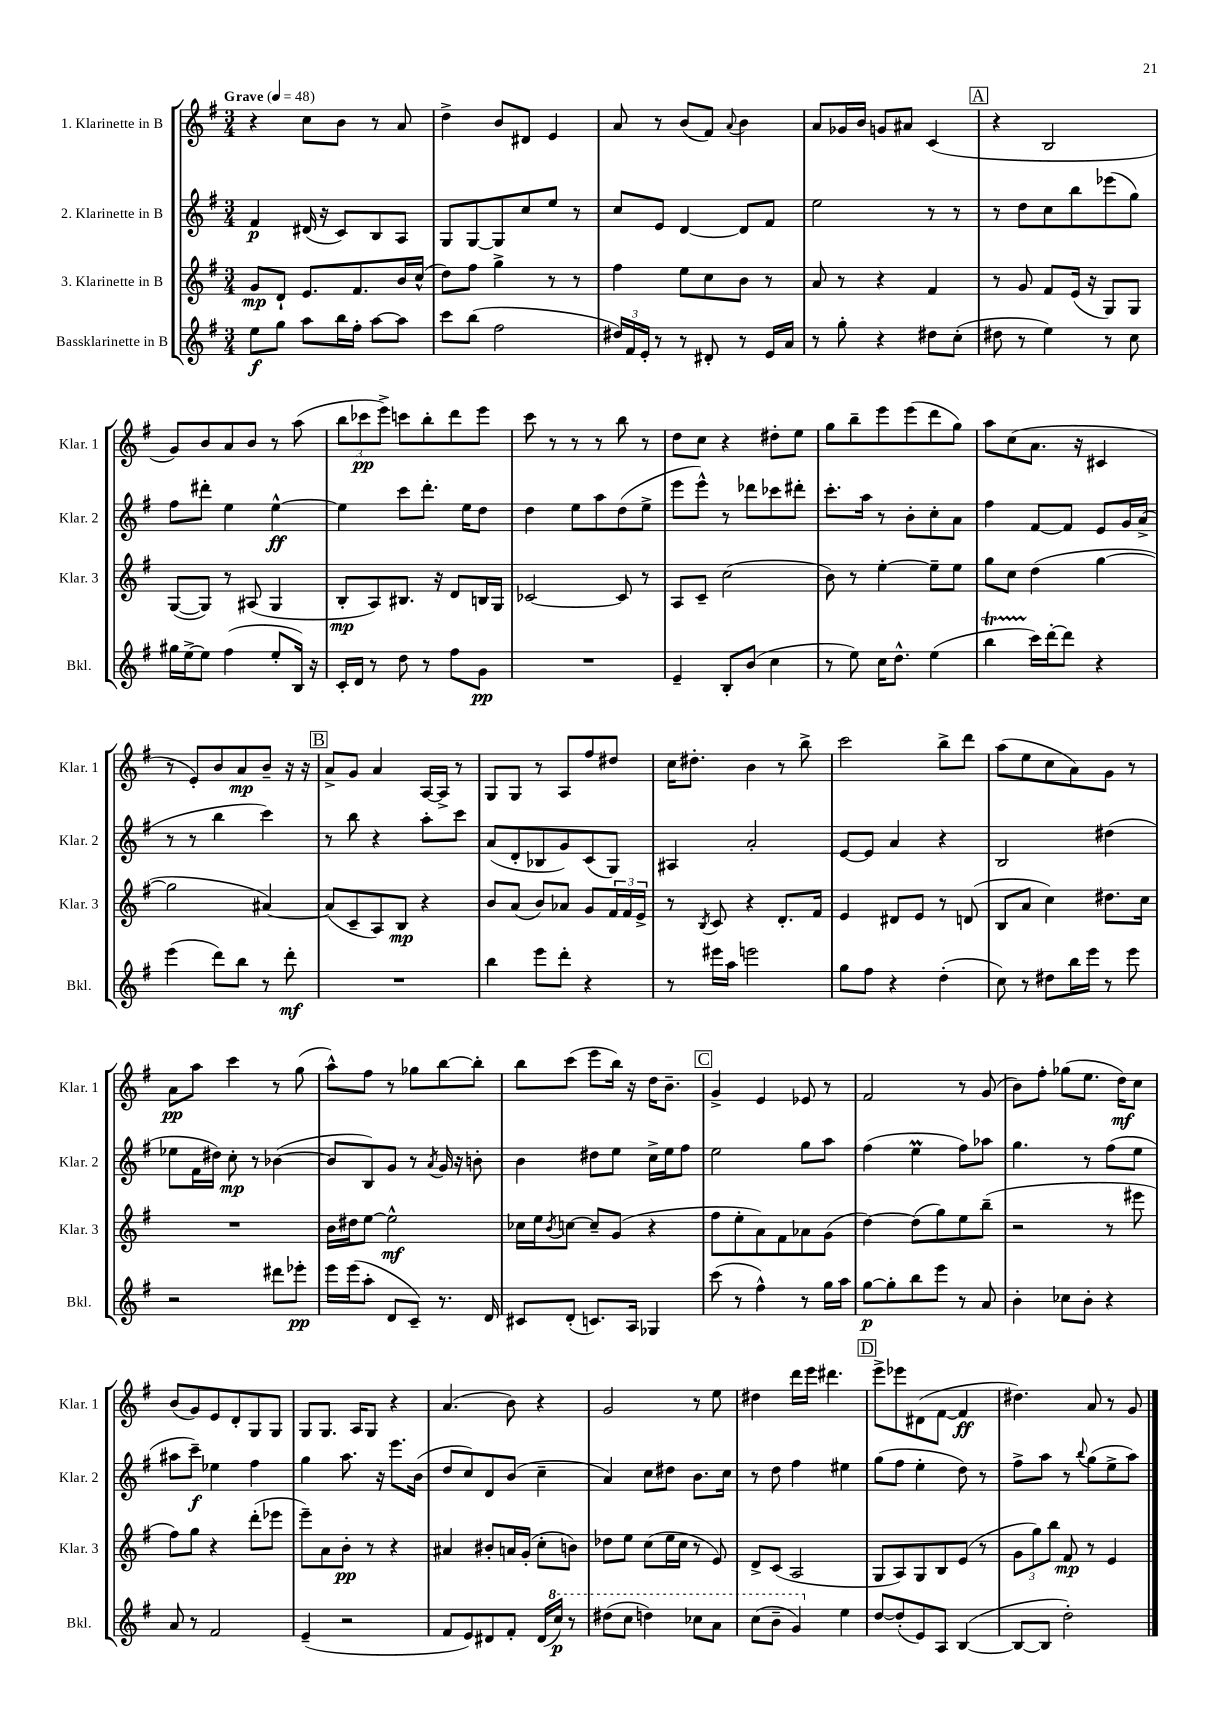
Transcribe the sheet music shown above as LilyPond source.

<<
\new StaffGroup <<
\new Staff = "s0" \with { instrumentName = "1. Klarinette in B" shortInstrumentName = "Klar. 1" } {
    \clef treble \key g \major \numericTimeSignature \time 3/4 \tempo "Grave" 4 = 48
    r4 c''8 b'8 r8 a'8 |
    d''4-> b'8 dis'8 e'4 |
    a'8 r8 b'8( fis'8) \appoggiatura { a'8 } b'4 |
    a'8 ges'16 b'16 g'8 ais'8 c'4( |
    \mark \markup { \box "A" } r4 b2 |
    g'8) b'8 a'8 b'8 r8 a''8( |
    \tuplet 3/2 { b''8 ces'''8\pp e'''8->) } c'''8 b''8-. d'''8 e'''8 |
    c'''8 r8 r8 r8 b''8 r8 |
    d''8 c''8 r4 dis''8-. e''8 |
    g''8 b''8-- e'''8 e'''8( d'''8 g''8) |
    a''8 c''8( a'8. r16 cis'4 |
    r8 e'8-.) b'8 a'8\mp b'8-- r16 r16 |
    \mark \markup { \box "B" } a'8-> g'8 a'4 a16~ a16-> r8 |
    g8 g8 r8 a8 fis''8 dis''8 |
    c''16 dis''8.-. b'4 r8 b''8-> |
    c'''2 b''8-> d'''8 |
    a''8( e''8 c''8 a'8) g'8 r8 |
    a'8\pp a''8 c'''4 r8 g''8( |
    a''8-^) fis''8 r8 ges''8 b''8~ b''8-. |
    b''8 c'''8( e'''8 b''16) r16 d''16 b'8.-- |
    \mark \markup { \box "C" } g'4-> e'4 ees'8 r8 |
    fis'2 r8 g'8( |
    b'8) fis''8-. ges''8( e''8. d''16\mf) c''8 |
    b'8( g'8) e'8 d'8-. g8 g8 |
    g8 g8. a16 g8 r4 |
    a'4.( b'8) r4 |
    g'2 r8 e''8 |
    dis''4 d'''16 e'''16 dis'''4. |
    \mark \markup { \box "D" } e'''8-> ees'''8 dis'8( fis'8~ fis'4\ff |
    dis''4.) a'8 r8 g'8 \bar "|." |
}
\new Staff = "s1" \with { instrumentName = "2. Klarinette in B" shortInstrumentName = "Klar. 2" } {
    \clef treble \key g \major \numericTimeSignature \time 3/4
    fis'4\p dis'16( r16 c'8) b8 a8 |
    g8 g8~ g8 c''8 e''8 r8 |
    c''8 e'8 d'4~ d'8 fis'8 |
    e''2 r8 r8 |
    \mark \markup { \box "A" } r8 d''8 c''8 b''8 ees'''8( g''8) |
    fis''8 dis'''8-. e''4 e''4~-^\ff |
    e''4 c'''8 d'''8.-. e''16 d''8 |
    d''4 e''8 a''8 d''8( e''8-> |
    e'''8 e'''8-^) r8 des'''8 ces'''8 dis'''8-. |
    c'''8.-. a''16 r8 b'8-. c''8-. a'8 |
    fis''4 fis'8~ fis'8 e'8 g'16 a'16->( |
    r8 r8 b''4 c'''4) |
    \mark \markup { \box "B" } r8 b''8 r4 a''8-. c'''8 |
    a'8( d'8-. bes8 g'8) c'8( g8) |
    ais4 a'2-. |
    e'8~ e'8 a'4 r4 |
    b2 dis''4( |
    ees''8 fis'16 dis''16) c''8-.\mp r8 bes'4~( |
    bes'8 b8) g'8 r8 \acciaccatura { a'8 } g'16 r16 b'8-. |
    b'4 dis''8 e''8 c''16-> e''16 fis''8 |
    \mark \markup { \box "C" } e''2 g''8 a''8 |
    fis''4( e''4\prall fis''8) aes''8 |
    g''4. r8 fis''8( e''8 |
    ais''8 c'''8--\f) ees''4 fis''4 |
    g''4 a''8. r16 e'''8. b'16( |
    d''8 c''8) d'8 b'8( c''4-- |
    a'4) c''8 dis''8 b'8. c''16 |
    r8 d''8 fis''4 eis''4 |
    \mark \markup { \box "D" } g''8( fis''8 e''4-. d''8) r8 |
    fis''8-> a''8 r8 \appoggiatura { b''8 } g''8( e''8-> a''8) \bar "|." |
}
\new Staff = "s2" \with { instrumentName = "3. Klarinette in B" shortInstrumentName = "Klar. 3" } {
    \clef treble \key g \major \numericTimeSignature \time 3/4
    g'8\mp d'8-! e'8. fis'8. b'16 c''16-^( |
    d''8) fis''8 g''4-> r8 r8 |
    fis''4 e''8 c''8 b'8 r8 |
    a'8 r8 r4 fis'4 |
    \mark \markup { \box "A" } r8 g'8 fis'8 e'16( r16 g8) g8 |
    g8~( g8) r8 ais8( g4 |
    b8-.\mp a8) bis8. r16 d'8 b16 g16 |
    ces'2~ ces'8 r8 |
    a8 c'8-- c''2( |
    b'8) r8 e''4~-. e''8-- e''8 |
    g''8 c''8 d''4( g''4~ |
    g''2 ais'4~) |
    \mark \markup { \box "B" } ais'8( c'8-- a8) b8\mp r4 |
    b'8 a'8( b'8) aes'8 g'8 \tuplet 3/2 { fis'16 fis'16 e'16-> } |
    r8 \acciaccatura { b8 } c'8 r4 d'8.-. fis'16 |
    e'4 dis'8 e'8 r8 d'8( |
    b8 a'8 c''4) dis''8. c''16 |
    R2. |
    b'16 dis''16 e''8~ e''2-^\mf |
    ces''16 e''16 \acciaccatura { b'8 } c''8~ c''8-- g'8( r4 |
    \mark \markup { \box "C" } fis''8 e''8-. a'8) fis'8 aes'8 g'8( |
    d''4~) d''8( g''8) e''8 b''8--( |
    r2 r8 eis'''8 |
    fis''8) g''8 r4 d'''8-.( ees'''8 |
    e'''8--) a'8 b'8-.\pp r8 r4 |
    ais'4 bis'8-. a'16 g'16-.( c''8-. b'8) |
    des''8 e''8 c''8( e''16 c''16 r8 e'8) |
    d'8-> c'8( a2 |
    \mark \markup { \box "D" } g8 a8) g8 b8 e'8( r8 |
    \tuplet 3/2 { g'8 g''8) b''8 } fis'8\mp r8 e'4 \bar "|." |
}
\new Staff = "s3" \with { instrumentName = "Bassklarinette in B" shortInstrumentName = "Bkl." } {
    \clef treble \key g \major \numericTimeSignature \time 3/4
    e''8\f g''8 a''8 b''16 fis''16-. a''8~ a''8 |
    c'''8 b''8( fis''2 |
    \tuplet 3/2 { dis''16) fis'16 e'16-. } r8 r8 dis'8-. r8 e'16 a'16 |
    r8 g''8-. r4 dis''8 c''8-.( |
    \mark \markup { \box "A" } dis''8 r8 e''4) r8 c''8 |
    gis''16 e''16~-> e''8 fis''4( e''8-. b16) r16 |
    c'16-. d'16 r8 d''8 r8 fis''8 g'8\pp |
    R2. |
    e'4-- b8-. b'8( c''4 |
    r8 e''8) c''16 d''8.-^ e''4( |
    b''4\startTrillSpan c'''16\stopTrillSpan) d'''16~-. d'''8 r4 |
    e'''4( d'''8) b''8 r8 d'''8-.\mf |
    \mark \markup { \box "B" } R2. |
    b''4 e'''8 d'''8-. r4 |
    r8 eis'''16 a''16 e'''2 |
    g''8 fis''8 r4 d''4-.( |
    c''8) r8 dis''8 b''16 e'''16 r8 e'''8 |
    r2 dis'''8 ees'''8-.\pp |
    e'''16 e'''16( a''8-. d'8 c'8--) r8. d'16 |
    cis'8 d'8-.( c'8.) a16 ges4 |
    \mark \markup { \box "C" } c'''8( r8 fis''4-^) r8 g''16 a''16 |
    g''8~\p g''8-. b''8 e'''8 r8 a'8 |
    b'4-. ces''8 b'8-. r4 |
    a'8 r8 fis'2 |
    e'4--( r2 |
    fis'8 e'8) dis'8 fis'8-. dis'16( \ottava #1 c'''16\p) r8 |
    dis'''8( c'''8 d'''4) ces'''8 a''8 |
    c'''8( b''8-- g''4) \ottava #0 e''4 |
    \mark \markup { \box "D" } d''8~ d''8-.( e'8) a8 b4~( |
    b8~ b8 d''2-.) \bar "|." |
}
>>
>>
\layout { \context { \Score \remove "Bar_number_engraver" } }
